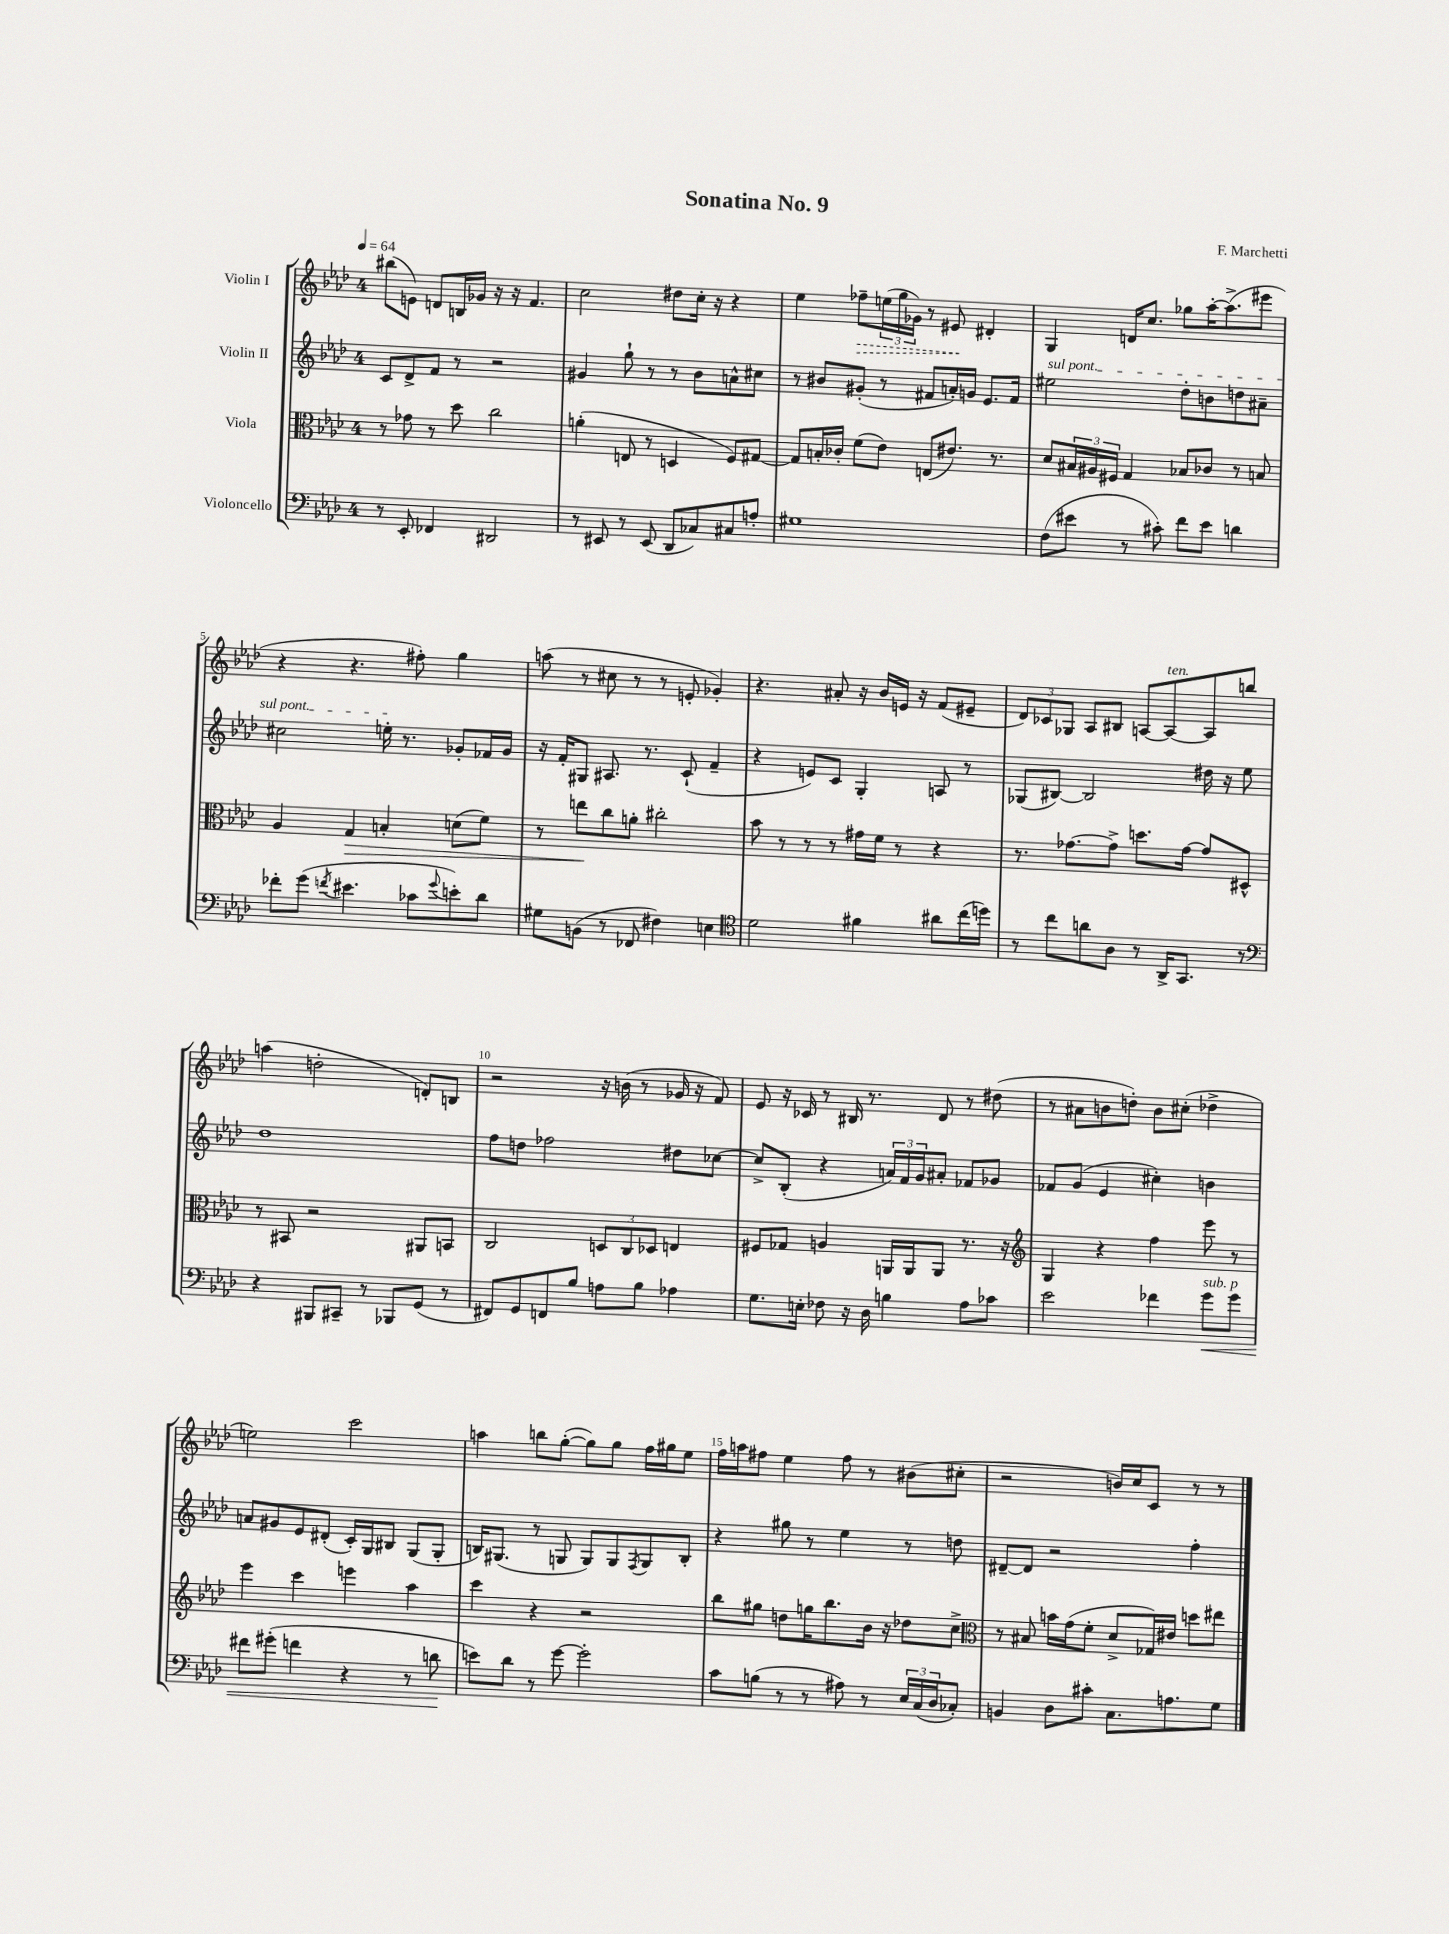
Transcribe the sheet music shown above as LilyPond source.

\header { title = "Sonatina No. 9" composer = "F. Marchetti" }
<<
\new StaffGroup <<
\new Staff = "s0" \with { instrumentName = "Violin I" } {
    \clef treble \key aes \major \once \override Staff.TimeSignature.style = #'single-digit \time 4/4 \tempo 4 = 64
    bis''8( e'8) d'8 b16 ges'16 r16 r16 f'4. |
    c''2 dis''8 c''16-. r16 r4 |
    ees''4 \once \override Hairpin.style = #'dashed-line fes''8--\> \tuplet 3/2 { e''16( g''16 ges'16) } r8 eis'8\! dis'4-. |
    g4 d'16 c''8. ges''8 aes''16~-. aes''8.->( eis'''8 |
    r4 r4. fis''8-.) g''4 |
    a''8( r8 cis''8 r8 r8 e'8-. ges'4-.) |
    r4. ais'8-. r16 bes'16 e'16 r16 f'8( eis'8-- |
    \tuplet 3/2 { des'8) ces'8 ges8 } aes8 bis8 a8~ a8~^\markup { \italic "ten." } a8 b''8 |
    a''4( d''2-. d'8-.) b8 |
    r2 r16 b'16( r8 ges'16 r16 f'8) |
    ees'8 r16 ces'16 r8 bis16 r8. des'8 r8 dis''8( |
    r8 ais'8 b'8 d''8-.) b'8 cis''8-.( des''4-> |
    e''2) c'''2 |
    a''4 b''8 g''8~-.( g''8) g''8 f''16 gis''16 ees''8 |
    f''16 a''16 fis''8 ees''4 fis''8 r8 bis'8( cis''8-. |
    r2 b'16) c''16 c'8 r8 r8 \bar "|." |
}
\new Staff = "s1" \with { instrumentName = "Violin II" } {
    \clef treble \key aes \major \once \override Staff.TimeSignature.style = #'single-digit \time 4/4
    c'8 des'8-> f'8 r8 r2 |
    gis'4 g''8-! r8 r8 bes'8 a'8-^ cis''8 |
    r8 bis'8 gis'8-.( r8 fis'8 a'16-.) g'16 ees'8. fis'16 |
    \once \override TextSpanner.bound-details.left.text = \markup { \italic "sul pont." } eis''2\startTextSpan des''8-. b'8 d''8 ais'8-- |
    cis''2 e''16-.\stopTextSpan r8. ges'8-. fes'16 ges'16 |
    r16 f'16-. gis8 ais8. r8. c'8-!( f'4-- |
    r4 e'8) c'8 g4-. a8 r8 |
    ges8( bis8~) bis2 dis''16 r16 ees''8 |
    des''1 |
    f''8 d''8 fes''2 dis''8 ces''8~ |
    ces''8-> bes8-.( r4 \tuplet 3/2 { a'16) f'16 g'16 } ais'8-. fes'8 ges'8 |
    fes'8 g'8( ees'4 cis''4-.) b'4 |
    a'8 gis'8 ees'8 dis'8-.( c'16-.) g16 bis8 g8( g8-. |
    b16) gis8.( r8 g8 g8) g8 \acciaccatura { f8 } g8 b8-. |
    r4 gis''8 r8 ees''4 r8 d''8 |
    dis'8~-- dis'8 r2 f''4-. \bar "|." |
}
\new Staff = "s2" \with { instrumentName = "Viola" } {
    \clef alto \key aes \major \once \override Staff.TimeSignature.style = #'single-digit \time 4/4
    r8 ges'8 r8 des''8 c''2 |
    a'4-.( e8 r8 d4 f8) gis8~ |
    gis8 b16-. ces'16-. f'8( ees'8) e8( eis'8.) r8. |
    des'8 \tuplet 3/2 { bis16 ais16 fis16 } g4 bes8 ces'8 r8 b8 |
    aes4 g4\> b4-. d'8( f'8) |
    r8 e''8\! c''8 a'8-. cis''2-. |
    bes'8 r8 r8 r8 gis'16 f'16 r8 r4 |
    r8. ges'8.~ ges'8-> d''8. ges'16~ ges'8 dis8-^ |
    r8 bis,8 r2 ais,8 b,8 |
    c2 \tuplet 3/2 { d8 c8 des8 } e4 |
    fis8 ges8 a4 a,16 a,16 a,8 r8. r16 |
    \clef treble g4 r4 f''4 ees'''8 r8 |
    ees'''4 c'''4 e'''4 aes''4 |
    c'''4 r4 r2 |
    bes''8 gis''8 d''8 g''16 bes''8. bes'16 r16 des''8 c''8-> |
    \clef alto r8 bis8 b'16 g'16( f'8-. des'8-> ges16) eis'16 d''8 eis''8 \bar "|." |
}
\new Staff = "s3" \with { instrumentName = "Violoncello" } {
    \clef bass \key aes \major \once \override Staff.TimeSignature.style = #'single-digit \time 4/4
    r8 ees,8-. fes,4 dis,2 |
    r8 eis,8 r8 eis,8( des,8 ces8) cis8 a8-. |
    gis1 |
    f8( eis'8 r8 cis'8-.) f'8 eis'8 d'4 |
    fes'8-. g'8( \acciaccatura { f'8 } eis'4. ces'8 \appoggiatura { g'8 } e'8-.) des'8 |
    gis8 b,8( r8 fes,8 fis4) e4 |
    \clef tenor des'2 fis'4 ais'8 c''16( d''16) |
    r8 c''8 a'8 aes8 r8 aes,16-> g,8. r8 |
    \clef bass r4 bis,,8 cis,8-- r8 bes,,8 g,8( r8 |
    fis,8) g,8 f,8 bes8 a8 bes8 aes4 |
    g8. e16-. fes8 r16 des16 b4 aes8 ces'8 |
    ees'2 fes'4 g'8\<^\markup { \italic "sub. p" } g'8 |
    fis'8 gis'8-.( f'4 r4 r8 d'8\! |
    e'8) des'8 r8 g'8~ g'2-. |
    c'8 b8( r8 r8 ais8) r8 \tuplet 3/2 { ees16 c16( des16 } ces8-.) |
    b,4 des8 cis'8-. c8. a8. g8 \bar "|." |
}
>>
>>
\layout { \context { \Score \override BarNumber.break-visibility = ##(#f #t #t) barNumberVisibility = #(every-nth-bar-number-visible 5) } }
